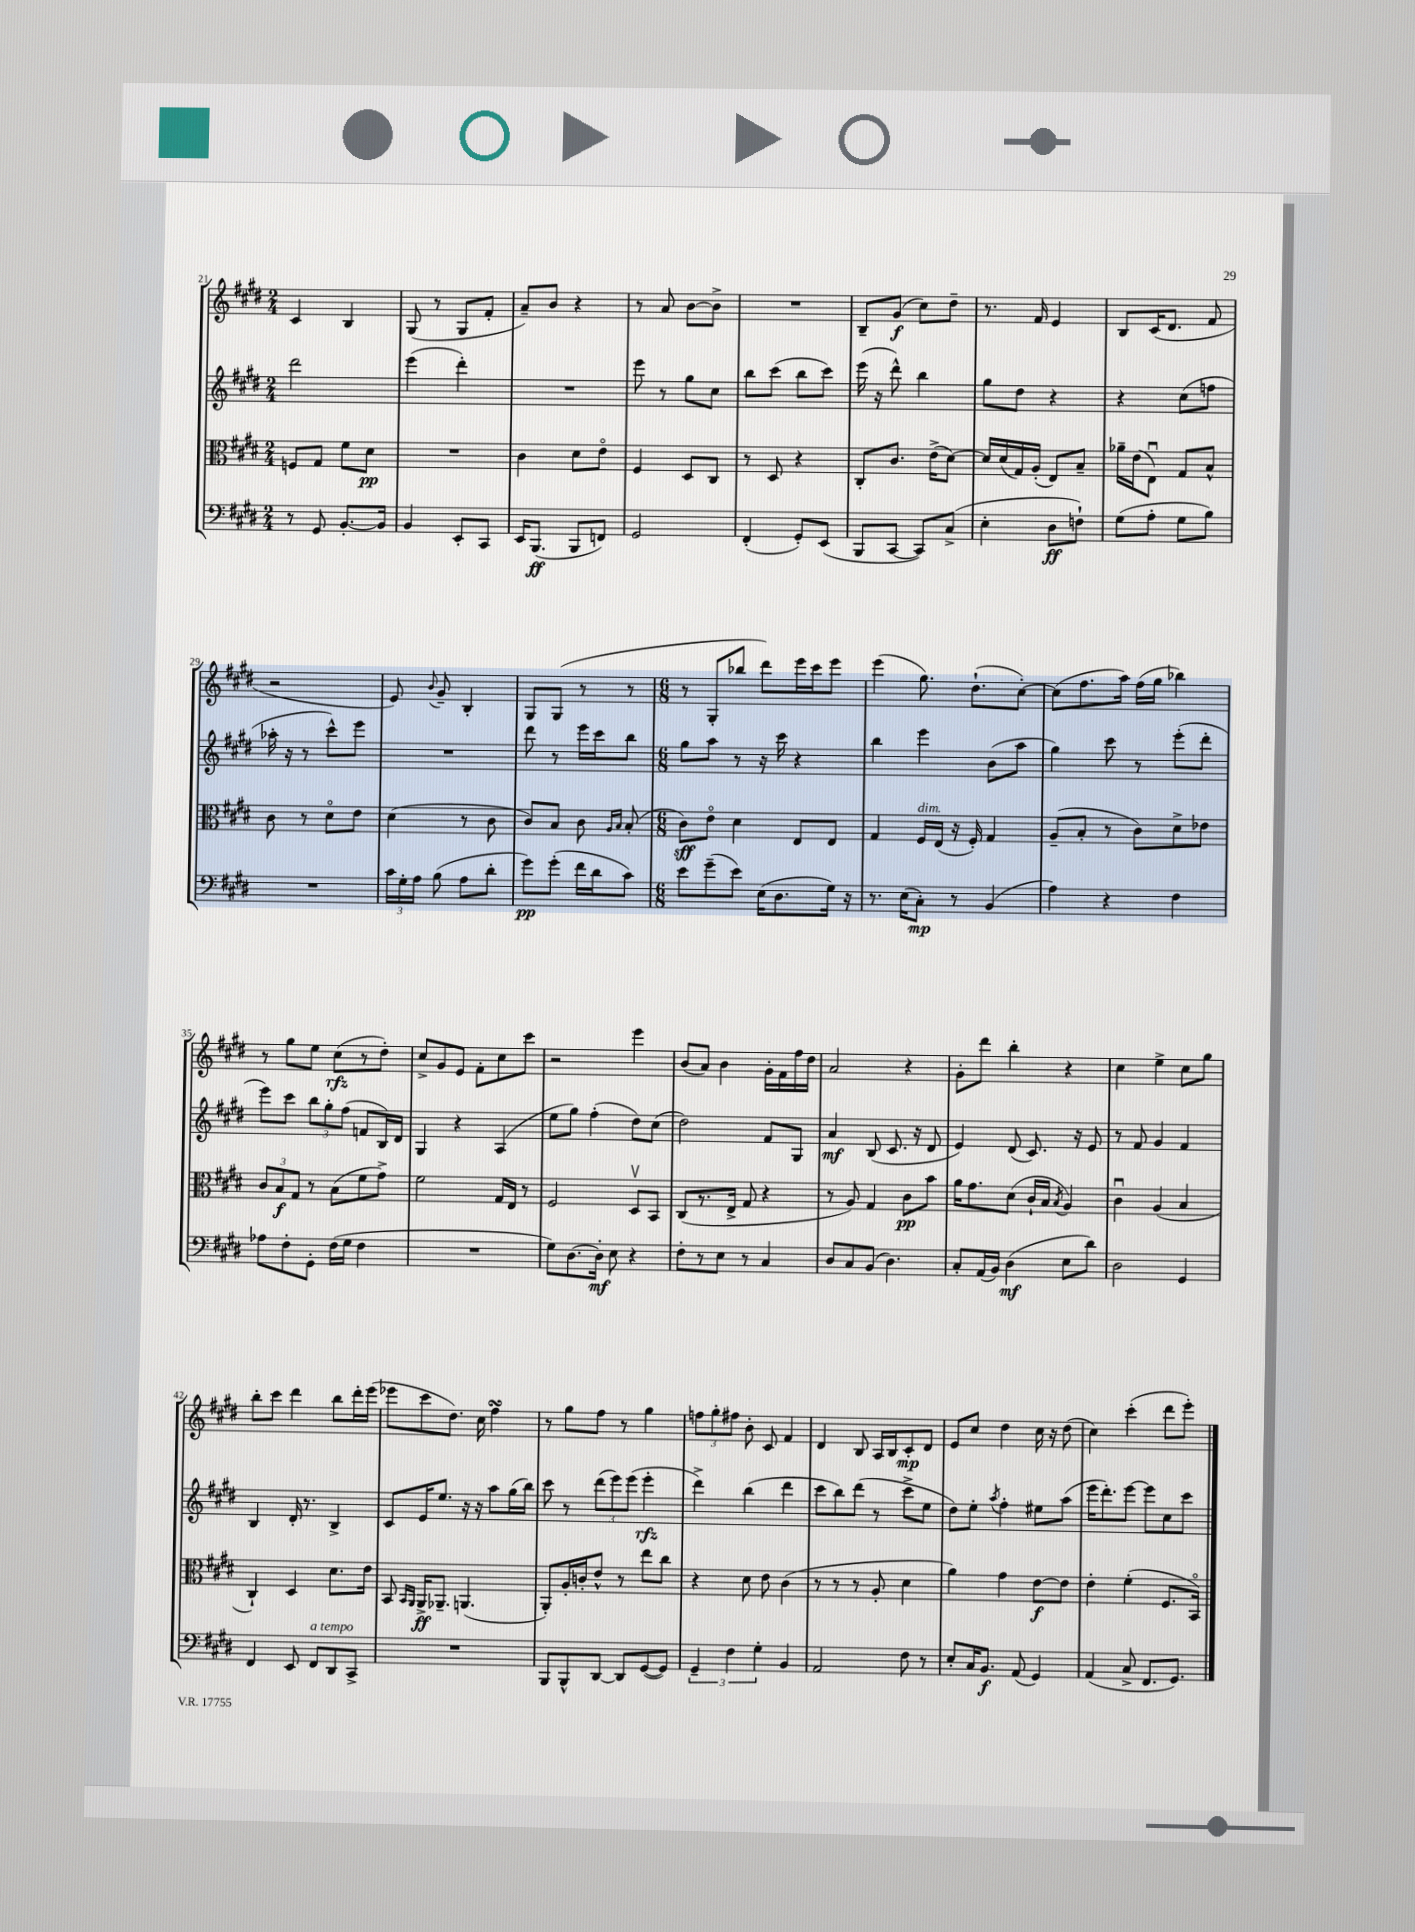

**kern	**kern	**kern	**kern
*staff4	*staff3	*staff2	*staff1
*clefF4	*clefC3	*clefG2	*clefG2
*k[f#c#g#d#]	*k[f#c#g#d#]	*k[f#c#g#d#]	*k[f#c#g#d#]
*M2/4	*M2/4	*M2/4	*M2/4
8r	8F	2ddd#	4c#
8GG#	8G#	.	.
[8.BB'	8f#	.	4B
.	8d#	.	.
16BB]	.	.	.
=	=	=	=
4BB	2r	(4eee	(8G#
.	.	.	8r
8EE'	.	4ddd#')	8G#
8CC#	.	.	8f#'
=	=	=	=
16EE	4c#	2r	8a~)
(8.BBB	.	.	.
.	.	.	8b
8BBB	8d#	.	4r
8FF)	8eo	.	.
=	=	=	=
2GG#	4F#	8eee	8r
.	.	8r	8a
.	8D#	8gg#	[8b
.	8C#	8cc#	8b^]
=	=	=	=
(4FF#'	8r	8bb	2r
.	8D#	(8ccc#	.
8GG#')	4r	8bb	.
(8EE	.	8ccc#)	.
=	=	=	=
8BBB	8C#'	(16eee	8B~
.	.	16r	.
[8CC#	8.c#	8ddd#^^)	(8g#
8CC#])	.	4bb	8cc#)
.	(16e^	.	.
(8C#^	[8d#)	.	8dd#~
=	=	=	=
4E'	16d#]	8gg#	8.r
.	(16d#	.	.
.	16G#)	8dd#	.
.	(16A'	.	16f#
8D#	8E)	4r	4e
8F`)	8B~	.	.
=	=	=	=
(8G#	16a-~	4r	8B
.	(16e	.	.
8A'	8Eu)	.	(16c#
.	.	.	8.d#
8G#	8G#	(8cc#	.
8B)	8B^^	8ff	8f#
=	=	=	=
2r	8c#	16aa-'	2r
.	.	16r	.
.	8r	8r	.
.	8d#o	8ccc#^^)	.
.	8e	8eee	.
=	=	=	=
24c#	(4d#	2r	8e)
24G#'	.	.	.
24A	.	.	.
.	.	.	8qqb
(8B	.	.	8g#~
8A	8r	.	4B'
8d#'	8c#	.	.
=	=	=	=
8g#)	8c#)	8ddd#	8G#
(8g#'	8B	8r	(8G#
16f#	8c#	16eee	8r
16d#	.	16ccc#	.
.	16qqA	.	.
.	16qqB	.	.
8c#)	(8B'	8bb	8r
=	=	=	=
*M6/8	*M6/8	*M6/8	*M6/8
8e	8c#)	8gg#	8r
(8g#~	8eo	8aa	8G#'
8e)	4d#	8r	8bb-
(16E	.	16r	8ddd#)
8.D#	.	16ccc#	.
.	8E	4r	16eee
.	.	.	16ccc#
16G#)	8E	.	8eee
16r	.	.	.
=	=	=	=
8.r	4G#	4bb	(4eee
(16E	.	.	.
8C#')	16F#	4eee	8.gg#)
.	(16E	.	.
8r	16r	.	.
.	16F#')	.	(8.dd#`
(4BB	4G#	(8b	.
.	.	8aa	[8cc#')
=	=	=	=
4A)	(8A~	4gg#)	(8cc#]
.	8B'	.	8.ff#
4r	8r	8ccc#	.
.	.	.	16aa)
.	8c#)	8r	(16ff#
.	.	.	16gg#
4F#	8d#^	(8eee'	4bb-)
.	8e-	8ddd#'	.
=	=	=	=
8A-	12c#	8eee)	8r
.	12B	.	.
8F#'	.	8ccc#	8gg#
.	12G#	.	.
8GG#'	8r	12bb	8ee
.	.	12gg#'	.
(16F#	(8B	.	(8cc#
.	.	(12ff#	.
16G#	.	.	.
4F#	8f#	8f	8r
.	8g#^)	16B)	8dd#')
.	.	16d#	.
=	=	=	=
2.r	2f#	4G#	8cc#^
.	.	.	8g#
.	.	4r	8e
.	.	.	8f#'
.	16G#	(4A	8cc#
.	16E	.	.
.	8r	.	8ccc#
=	=	=	=
8G#)	2F#	8ee	2r
[8.D#	.	8gg#)	.
.	.	(4ff#'	.
16D#']	.	.	.
8E	.	.	.
4r	8D#v	8dd#)	4eee
.	8BB	(8cc#	.
=	=	=	=
8F#'	(8C#	2dd#)	(8b
8r	8.r	.	8a)
8E	.	.	4b
.	16E^	.	.
8r	8G#	.	.
4C#	4r	8f#	16g#'
.	.	.	16f#
.	.	8G#	16ff#
.	.	.	16dd#
=	=	=	=
8D#	8r	4a	2a
8C#	8A)	.	.
(8BB	4G#	(8B	.
4.D#)	.	8.c#	.
.	8c#	.	4r
.	.	16r	.
.	8b	8d#	.
=	=	=	=
8C#'	16a	4e)	8g#'
.	8.g#	.	.
(16AA	.	.	8ddd#
16BB)	.	.	.
(4D#	(8d#	(8d#	4bb'
.	16c#`	8.c#)	.
.	16B	.	.
.	8qB	.	.
8E	4A)	.	4r
.	.	16r	.
8d#)	.	8e	.
=	=	=	=
2D#	4c#u	8r	4cc#
.	.	8f#	.
.	(4A	4g#	4ee^
4GG#	4B	4f#	8cc#
.	.	.	8gg#
=	=	=	=
4FF#	4C#`)	4B	8bb'
.	.	.	8ccc#
8EE	4D#	16d#'	4ddd#
.	.	8.r	.
8FF#	.	.	.
8DD#	8.d#	4B^	8bb
8CC#^	.	.	16ddd#'
.	16e	.	(16eee
=	=	=	=
2.r	8BB	8c#	8eee-
.	16qqBB	.	.
.	16qqAA	.	.
.	16AA^	16e	8ccc#
.	8.AA-~	8.ee	.
.	.	.	8.dd#)
.	(4.AA	16r	.
.	.	16r	16cc#
.	.	8aa	4ff#
.	.	(16gg#	.
.	.	16bb)	.
=	=	=	=
8BBB	8AA')	8ccc#	8r
8BBB^^	16A'	8r	8gg#
.	16c'	.	.
[8DD#	8e^^	(12ddd#	8ff#
.	.	12eee)	.
8DD#]	8r	.	8r
.	.	(12eee	.
([8GG#	8ee	4eee'	4gg#
8GG#])	8cc#	.	.
=	=	=	=
6GG#~	4r	4ddd#^)	12ff
.	.	.	12gg#'
6F#	.	.	12ff#
.	8d#	(4bb	8b'
6G#'	.	.	.
.	8e	.	8c#
4BB	(4c#	4ddd#	4f#
=	=	=	=
2AA	8r	8ccc#	4d#
.	8r	8bb)	.
.	8r	(8ddd#	8B
.	8A'	8r	16A
.	.	.	16B
8F#	4d#	8ccc#^	8c#'
8r	.	8ee	8d#
=	=	=	=
8E'	4a)	8dd#)	8e
16C#	.	8ee'	8cc#
8.BB	.	.	.
.	.	8qaa	.
.	4g#	4ff#'	4dd#
(8AA	.	.	.
4GG#)	[8e	8ee#	16cc#
.	.	.	16r
.	8e]	(8aa	(8dd#
=	=	=	=
(4AA	4e'	16eee	4cc#)
.	.	8.ddd#')	.
8C#^	(4f#'	[8eee	(4ccc#'
8.FF#	.	8eee]	.
.	8.F#	8cc#	8ddd#
8.GG#)	.	.	.
.	.	8ccc#	8eee')
.	16BBo)	.	.
==	==	==	==
*-	*-	*-	*-
